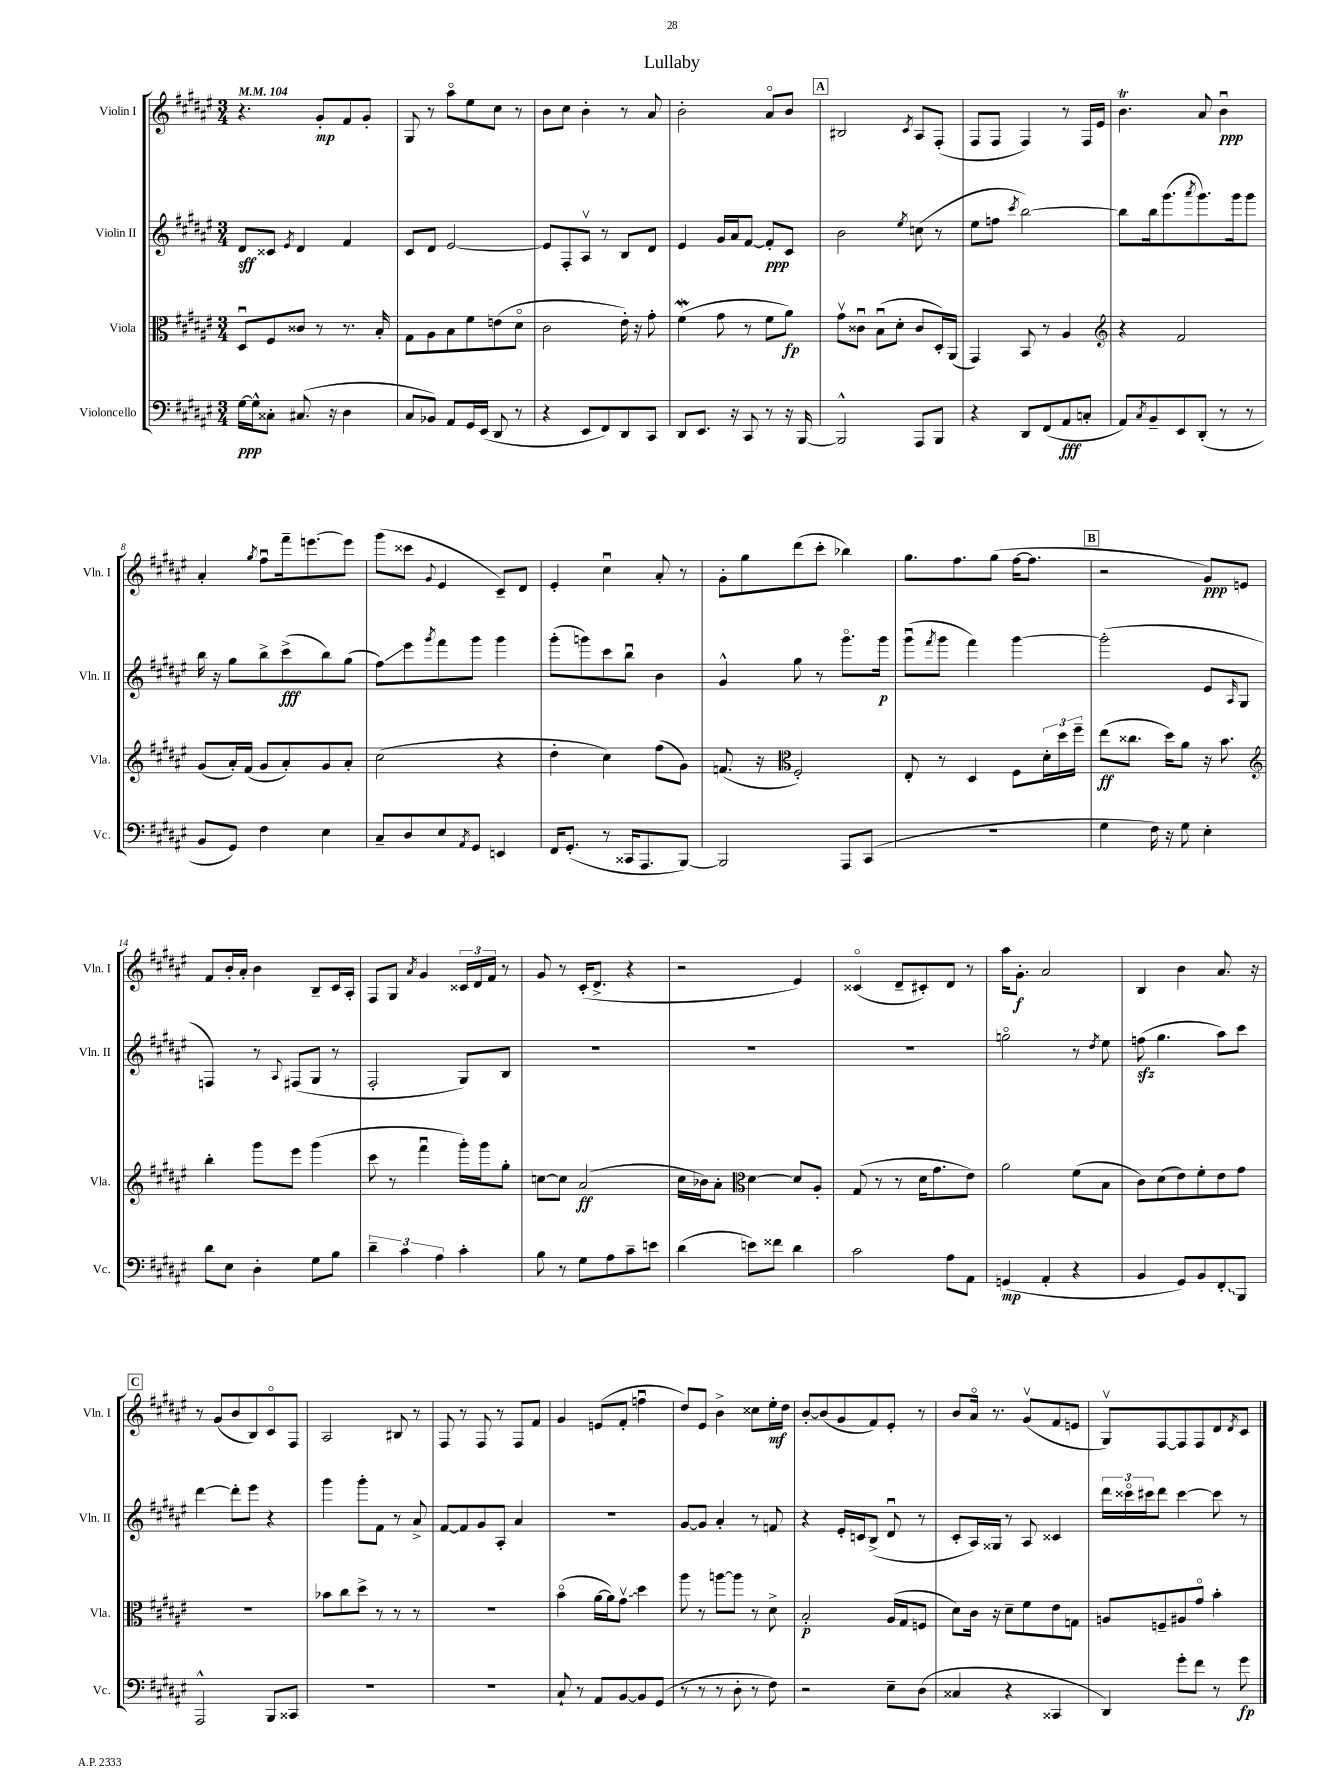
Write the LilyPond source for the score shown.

\header { title = "Lullaby" }
<<
\new StaffGroup <<
\new Staff = "s0" \with { instrumentName = "Violin I" shortInstrumentName = "Vln. I" } {
    \clef treble \key fis \major \numericTimeSignature \time 3/4 \tempo 4 = 104
    r4. gis'8-.\mp fis'8 gis'8-. |
    gis8 r8 ais''8\flageolet eis''8 cis''8 r8 |
    b'8 cis''8 b'4-. r8 ais'8 |
    b'2-. ais'8\flageolet b'8 |
    \mark \markup { \box "A" } bis2 \acciaccatura { cis'8 } ais8 fis8-.( |
    fis8 fis8 fis4) r8 fis16 eis'16 |
    b'4.\trill ais'8 b'4\downbow\ppp |
    ais'4-. \acciaccatura { gis''8 } fis''8\downbow fis'''16-- e'''8.~ e'''8 |
    gis'''8( cisis'''8 \appoggiatura { gis'8 } eis'4 cis'8--) dis'8 |
    eis'4-. cis''4\downbow ais'8-. r8 |
    gis'8-. gis''8 dis'''8( cis'''8-. bes''4) |
    gis''8. fis''8. gis''8( fis''16~ fis''8. |
    \mark \markup { \box "B" } r2 gis'8\ppp) e'8 |
    fis'8 b'16-. ais'16-. b'4 b8-- cis'16 ais16-. |
    fis8 gis8 \acciaccatura { ais'8 } gis'4 \tuplet 3/2 { cisis'16 dis'16 fis'16 } r8 |
    gis'8 r8 cis'16-.( dis'8.-> r4 |
    r2 eis'4) |
    cisis'4\flageolet( dis'8-- cis'8-.) dis'8 r8 |
    ais''16 gis'8.-.\f ais'2 |
    b4 b'4 ais'8. r16 |
    \mark \markup { \box "C" } r8 gis'8( b'8 b8) cis'8\flageolet fis8 |
    ais2 bis8 r8 |
    fis8 r8 fis8 r8 fis8 fis'8 |
    gis'4 e'8( fis'8-. f''4\downbow |
    dis''8) eis'8 b'4-> cisis''8 eis''16-.\mf dis''16 |
    b'8~-. b'8( gis'8 fis'8) eis'8-. r8 |
    b'8 ais'16\flageolet r8. gis'8\upbow( fis'8 e'8 |
    gis8\upbow) fis8~ fis8 fis8 dis'8 \acciaccatura { dis'8 } cis'8 \bar "|." |
}
\new Staff = "s1" \with { instrumentName = "Violin II" shortInstrumentName = "Vln. II" } {
    \clef treble \key fis \major \numericTimeSignature \time 3/4
    dis'8\sff cisis'8 \acciaccatura { eis'8 } dis'4 fis'4 |
    cis'8 dis'8 eis'2~ |
    eis'8 fis8-. ais8\upbow r8 b8 dis'8 |
    eis'4 gis'16 ais'16 fis'8~ fis'8-.\ppp cis'8 |
    \mark \markup { \box "A" } b'2 \acciaccatura { eis''8 } c''8( r8 |
    eis''8 f''8 \acciaccatura { cis'''8 } b''2~) |
    b''8 b''16 gis'''8.( \acciaccatura { ais'''8 } gis'''8.) gis'''16 gis'''8 |
    b''16 r16 gis''8 b''8-> cis'''8->\fff( b''8) gis''8( |
    fis''8\glissando) eis'''8 \acciaccatura { gis'''8 } fis'''8 gis'''8 gis'''4 |
    gis'''8-.( g'''8) cis'''8 b''8\downbow b'4 |
    gis'4-^ gis''8 r8 gis'''8.\flageolet gis'''16\p |
    gis'''8\downbow( \acciaccatura { fis'''8 } gis'''8 fis'''4) gis'''4~ |
    \mark \markup { \box "B" } gis'''2-.( eis'8 \grace { ais16 } gis8 |
    f4) r8 \appoggiatura { ais8 } fis8( gis8 r8 |
    fis2-. gis8) b8 |
    R2. |
    R2. |
    R2. |
    g''2\flageolet r8 \acciaccatura { dis''8 } eis''8 |
    f''8\sfz( gis''4. ais''8) cis'''8 |
    \mark \markup { \box "C" } dis'''4~ dis'''8-. eis'''8 r4 |
    gis'''4 gis'''8-. fis'8 r8 ais'8-> |
    fis'8~ fis'8 gis'8 ais8-. ais'4 |
    R2. |
    gis'8~ gis'8 ais'4-. r8 f'8 |
    r4 eis'16-. c'16 b8->( dis'8\downbow r8 |
    cis'8-. ais16) gisis16 r8 ais8 cisis'4 |
    \tuplet 3/2 { dis'''16 cisis'''16\flageolet cis'''16 } dis'''8 cis'''4~ cis'''8 r8 \bar "|." |
}
\new Staff = "s2" \with { instrumentName = "Viola" shortInstrumentName = "Vla." } {
    \clef alto \key fis \major \numericTimeSignature \time 3/4
    dis8\downbow fis8 cisis'8 r8 r8. b16-. |
    gis8 ais8 b8 fis'8 e'8( dis'8\flageolet |
    cis'2 eis'16-.) r16 gis'8-. |
    fis'4\mordent( gis'8 r8 fis'8 ais'8\fp) |
    \mark \markup { \box "A" } gis'8\upbow cisis'8\downbow b8\downbow( dis'8-. cisis'8 dis16-.) ais,16( |
    gis,4) b,8 r8 ais4 |
    \clef treble r4 fis'2 |
    gis'8( ais'16-.) fis'16( gis'8 ais'8-.) gis'8 ais'8-. |
    cis''2( r4 |
    dis''4-. cis''4) fis''8( gis'8) |
    f'8.( r16 \clef alto fis2-.) |
    eis8-. r8 dis4 fis8 \tuplet 3/2 { dis'16-. dis''16 fis''16-- } |
    \mark \markup { \box "B" } eis''8\ff( cisis''8. dis''16) ais'8 r16 b'8. |
    \clef treble b''4-. gis'''8 eis'''8 gis'''4( |
    cis'''8 r8 fis'''4\downbow gis'''16-.) gis'''16 gis''8-. |
    c''8~ c''8 ais'2\ff( |
    cis''16 bes'16) ais'8-. \clef alto dis'4~ dis'8 ais8-. |
    gis8( r8 r8 dis'16 gis'8. eis'8) |
    ais'2 fis'8( b8 |
    cis'8) dis'8( eis'8) fis'8-. eis'8 gis'8 |
    \mark \markup { \box "C" } R2. |
    bes'8 cis''8 dis''8-> r8 r8 r8 |
    R2. |
    b'4\flageolet( ais'16~ ais'16) \once \override Glissando.style = #'zigzag gis'8\upbow\glissando dis''4 |
    ais''8 r8 a''8~ a''8 r8 dis'8-> |
    b2-.\p ais16( gis16 f8 |
    dis'8) cis'16 r16 dis'8-- fis'8 eis'8 g8 |
    a8 f8-- ais8 gis'8\flageolet b'4-. \bar "|." |
}
\new Staff = "s3" \with { instrumentName = "Violoncello" shortInstrumentName = "Vc." } {
    \clef bass \key fis \major \numericTimeSignature \time 3/4
    gis16~\ppp gis16-^ cisis8-. cis8.( r16 dis4 |
    cis8 bes,8) ais,8 gis,16 eis,16( dis,8 r8 |
    r4 eis,8 fis,8) dis,8 cis,8 |
    dis,8 eis,8. r16 cis,8 r8 r16 b,,16~ |
    \mark \markup { \box "A" } b,,2-^ ais,,8 b,,8 |
    r4 dis,8 fis,8( ais,8\fff c8-. |
    ais,8) \acciaccatura { cis8 } b,8-- eis,8 dis,8-.( r8 r8 |
    b,8 gis,8) fis4 eis4 |
    cis8-- dis8 eis8 \acciaccatura { ais,8 } gis,8 e,4 |
    fis,16 gis,8.-.( r8 cisis,16 ais,,8. b,,8~) |
    b,,2 ais,,8 cis,8( |
    R2. |
    \mark \markup { \box "B" } gis4 fis16) r16 gis8 eis4-. |
    dis'8 eis8 dis4-. gis8 b8 |
    \tuplet 3/2 { dis'4-- cis'4 ais4 } cis'4-. |
    b8 r8 gis8 ais8 cis'8-- e'8 |
    dis'4( e'8) fisis'8 dis'4 |
    cis'2 ais8 ais,8 |
    g,4\mp( ais,4-. r4 |
    b,4 gis,8) b,8 \once \override Glissando.style = #'zigzag fis,8-.\glissando b,,8 |
    \mark \markup { \box "C" } ais,,2-^ b,,8 cisis,8 |
    R2. |
    R2. |
    cis8-! r8 ais,8 b,8~ b,8 gis,8( |
    r8 r8 r8 dis8-. r8 fis8) |
    r2 eis8-- dis8( |
    cisis4 r4 cisis,4 |
    dis,4) gis'8-. fis'8 r8 gis'8\fp \bar "|." |
}
>>
>>
